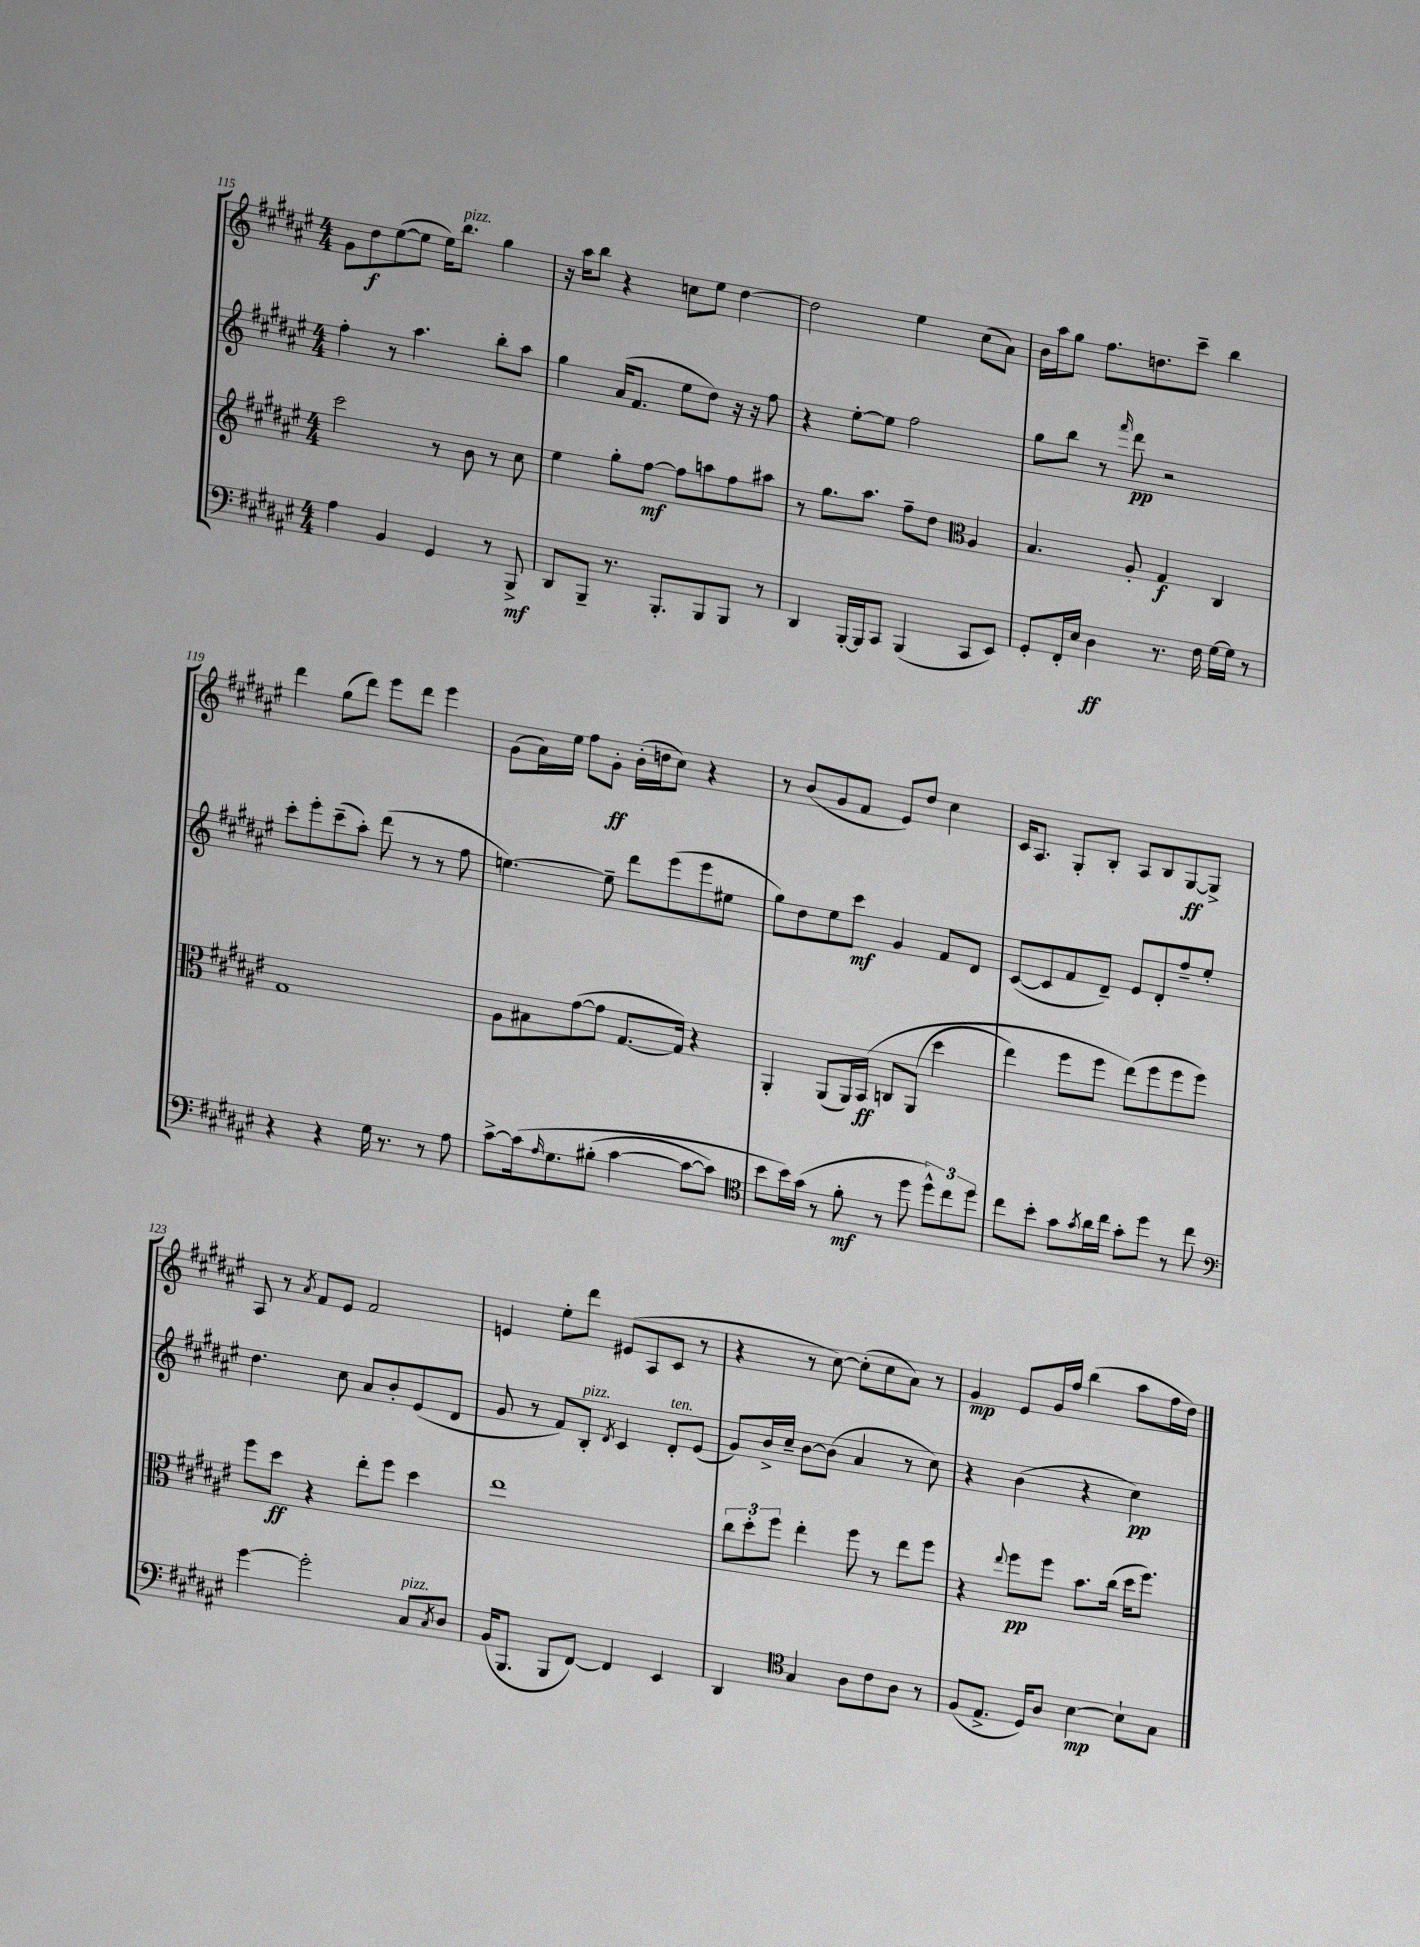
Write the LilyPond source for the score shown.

<<
\new StaffGroup <<
\new Staff = "s0" {
    \clef treble \key fis \major \numericTimeSignature \time 4/4
    gis'8 dis''8\f eis''8~( eis''8 eis''16) b''8.^\markup { \italic "pizz." } gis''4 |
    r16 ais''16 b''8 r4 c''8 eis''8 dis''4~ |
    dis''2 eis''4 cis''8( ais'8) |
    b'16 ais''16 gis''8 fis''8. d''8. cis'''8-- b''4 |
    dis'''4 gis''8( dis'''8) eis'''8 dis'''8 eis'''4 |
    gis'8( ais'16) eis''16 fis''8 gis'8-.\ff b'16-.( d''16 cis''8) r4 |
    r8 b'8( gis'8 fis'8 eis'8) dis''8 cis''4 |
    cis'16 ais8. gis8-. b8-. ais8 b8 gis8~\ff gis8-> |
    ais8 r8 \acciaccatura { ais'8 } fis'8 eis'8 fis'2 |
    e'4 eis''8-. dis'''8 eis'8( ais8 cis'8 r8 |
    r4 r8 cis''8~) cis''8-.( cis''8 ais'8) r8 |
    gis'4\mp eis'8 gis'16 fis''16 b''4( ais''8 fis''16 dis''16) \bar "|." |
}
\new Staff = "s1" {
    \clef treble \key fis \major \numericTimeSignature \time 4/4
    fis''4-. r8 ais''4. b''8-. ais''8 |
    gis''4 ais'16( fis'8. eis''8 dis''8) r16 r16 fis''8 |
    r4 eis''8~-. eis''8 fis''2 |
    gis''8 b''8 r8 \grace { fis'''16 } dis'''8\pp r2 |
    cis'''8-. eis'''8-. cis'''8--( ais''8-.) dis'''8( r8 r8 fis''8 |
    e''4.~) e''8-- dis'''8 eis'''8( eis'''8 eis''8 |
    gis''8) dis''8 eis''8 cis'''8\mf gis'4 fis'8 dis'8 |
    cis'8~( cis'8 fis'8 dis'8--) eis'8 dis'8-. fis''8-- eis''8-. |
    dis''4. cis''8 ais'8 b'8-. eis'8( dis'8 |
    gis'8 r8 fis'8) b8-.^\markup { \italic "pizz." } \acciaccatura { dis'8 } cis'4 dis'8-.^\markup { \italic "ten." } eis'8( |
    gis'8) b'16-> cis''16-- b'8~ b'8( ais'4 r8 cis''8) |
    r4 b'4( r4 cis''4\pp) \bar "|." |
}
\new Staff = "s2" {
    \clef treble \key fis \major \numericTimeSignature \time 4/4
    cis'''2 r8 b'8 r8 cis''8 |
    eis''4 gis''8-. fis''8~\mf fis''8 a''8 fis''8 ais''8 |
    r8 gis''8. ais''8. fis''8-- dis''8 \clef alto ais4 |
    b4. ais8-. gis4\f cis4 |
    gis1 |
    ais8 bis8 gis'8~( gis'8 gis8.~ gis16) r4 |
    ais,4-. ais,8( ais,16) b,16\ff\( c8 ais,8( dis''4 |
    eis''4) fis''8 fis''8 eis''8(\) fis''8 fis''8 fis''8) |
    fis''8 dis''8\ff r4 eis''8-. fis''8 dis''4 |
    eis''1 |
    \tuplet 3/2 { cis''8 dis''8-. fis''8 } eis''4-. fis''8 r8 eis''8 fis''8 |
    r4 \appoggiatura { eis''8 } fis''8\pp fis''8 b'8. cis''16( dis''16 fis''8.) \bar "|." |
}
\new Staff = "s3" {
    \clef bass \key fis \major \numericTimeSignature \time 4/4
    ais4 b,4 gis,4 r8 b,,8->\mf |
    dis,8 b,,8-- r8. b,,8.-. b,,8 b,,8 r8 |
    dis,4 b,,16~-. b,,16 cis,8 b,,4( cis,8 eis,8) |
    gis,8-. fis,16-. eis16 dis4\ff r8. fis16 gis16~ gis16 r8 |
    r4 r4 gis16 r8. r8 ais8 |
    cis'8~-> cis'16\( \grace { ais16 } gis8. bis8-.( cis'4~ cis'8~ cis'8) |
    \clef tenor b'8 b'16\) gis'16( r8 fis'8-.\mf r8 dis''8 \tuplet 3/2 { dis''8-^) cis''8 dis''8 } |
    cis''8 b'8-. gis'8 \acciaccatura { gis'8 } ais'16 cis''16 gis'8-. dis''8 r8 cis''8 |
    \clef bass gis'4~ gis'2-. cis8^\markup { \italic "pizz." } \acciaccatura { cis8 } dis8 |
    b,16( b,,8. b,,8 fis,8~) fis,4 eis,4 |
    dis,4 \clef tenor gis4 ais8 cis'8 ais8 r8 |
    fis8( eis8.-> dis16) ais8 b4~\mp b8-! gis8 \bar "|." |
}
>>
>>
\layout { \context { \Score currentBarNumber = #115 } }
